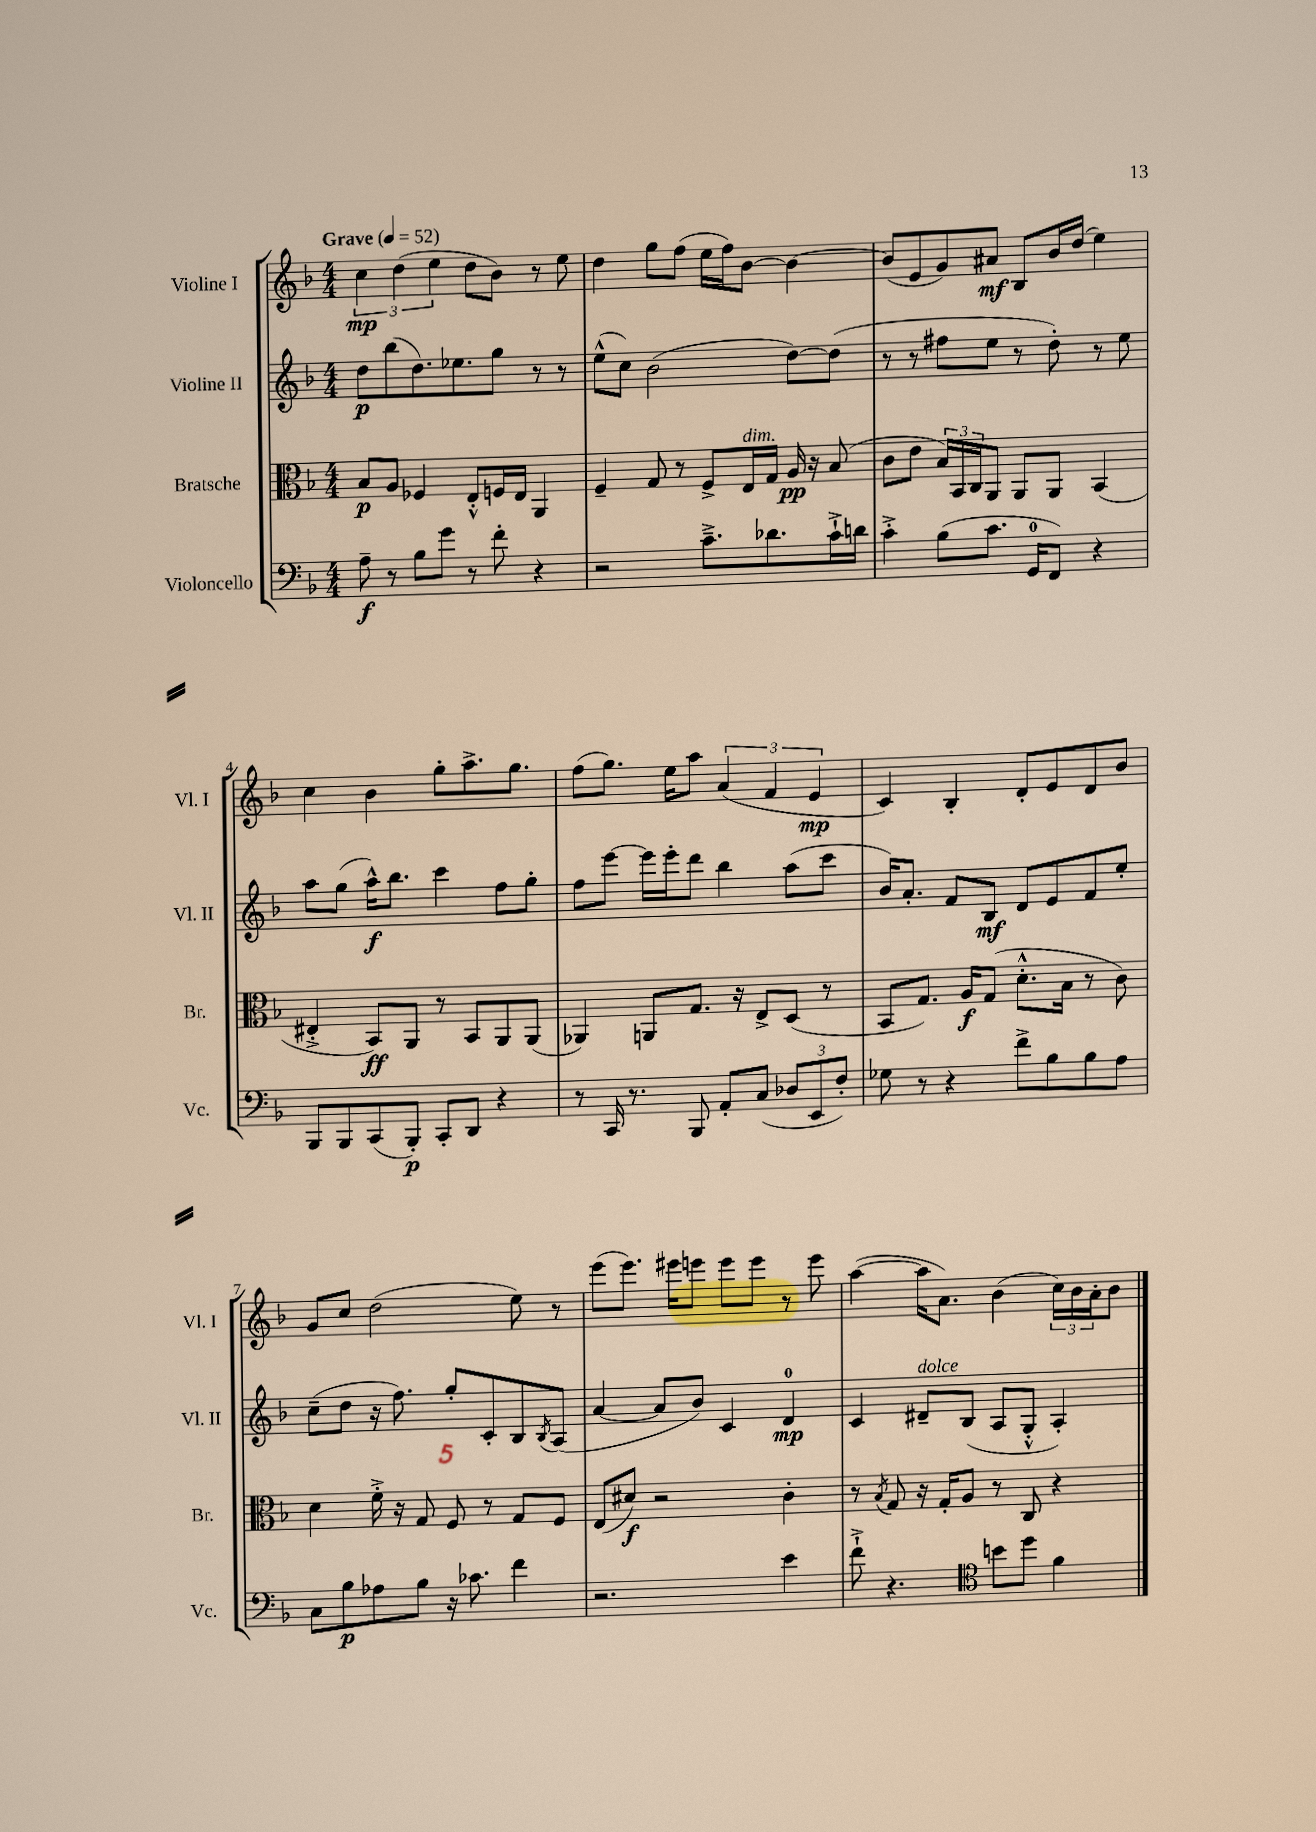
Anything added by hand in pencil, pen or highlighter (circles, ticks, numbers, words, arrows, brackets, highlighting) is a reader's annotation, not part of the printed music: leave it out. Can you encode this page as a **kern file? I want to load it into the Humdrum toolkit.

**kern	**kern	**kern	**kern
*staff4	*staff3	*staff2	*staff1
*clefF4	*clefC3	*clefG2	*clefG2
*k[b-]	*k[b-]	*k[b-]	*k[b-]
*M4/4	*M4/4	*M4/4	*M4/4
*MM52	*MM52	*MM52	*MM52
8A~\	8B-/L	8dd\L	6cc\
8r	8A/J	(8bb-\	.
.	.	.	(6dd\
8B-\L	4F-/	8.dd\)	.
.	.	.	6ee\
8g\J	.	.	.
.	.	8.ee-\	.
8r	8E'^^/L	.	8dd\L
8f'\	16F/L	8gg\J	8b-\J)
.	16E/JJ	.	.
4r	4AA/	8r	8r
.	.	8r	8ee\
=	=	=	=
2r	4F~/	(8ee^^\L	4dd\
.	.	8cc\J)	.
.	8G/	(2b-\	8gg\L
.	8r	.	(8ff\J
8.c~^\L	8F^/L	.	16ee\LL
.	.	.	16ff\J)
.	16E/L	.	[8b-\J
8.d-\	16G/JJ	.	.
.	16A/	[8dd\L)	4b-\_
.	16r	.	.
16c`^\L	(8B-/	(8dd\]J	.
16d\JJ	.	.	.
=	=	=	=
4c'^\	8c\L	8r	(8b-/]L
.	8e\J	8r	8e/
(8B-\L	24B-/LL)	8ff#\L	8g/)
.	24BB-/	.	.
.	24C/J	.	.
8.c\J	8AA/J	8ee\J	8a#/J
.	8AA/L	8r	8B-/L
16GG/LK	.	.	.
8FF/J)	8AA/J	8dd'\)	16b-/L
.	.	.	(16dd/JJ
4r	(4BB-/	8r	4ee\)
.	.	8ee\	.
=	=	=	=
8BBB-/L	4E#'^/	8aa\L	4cc\
8BBB-/	.	(8gg\J	.
(8CC/	8BB-/L)	16aa^^\LK)	4b-\
.	.	8.bb-\J	.
8BBB-'/J)	8AA/J	.	.
8CC'/L	8r	4ccc\	8gg'\L
8DD/J	8BB-/L	.	8.aa^\
4r	8AA/	8ff\L	.
.	.	.	8.gg\J
.	(8AA/J	8gg'\J	.
=	=	=	=
8r	4AA-/)	8ff\L	(8ff\L
16CC/	.	[8eee\J	8.gg\J)
8.r	.	.	.
.	8AA/L	16eee\]LL	.
.	.	16eee'\J	16ee\LK
8BBB-/	8.G/J	8ddd\J	8aa\J
8AA'/L	.	4bb-\	(6a/
.	16r	.	.
(8C/J	8E^/L	.	.
.	.	.	6f/
12D-/L	(8D/J	(8aa\L	.
12EE/	.	.	6e/
.	8r	8ccc\J	.
12F'/J)	.	.	.
=	=	=	=
8G-\	8BB-/L	16b-/LK)	4c/)
.	.	8.a'/J	.
8r	8.G/J)	.	.
4r	.	8f/L	4B-'/
.	16A/LK	.	.
.	(8G/J	8B-/J	.
8f^\L	8.d'^^\L	8d/L	8d'/L
8B-\	.	8e/	8e/
.	16B-\Jk	.	.
8B-\	8r	8f/	8d/
8A\J	8c\)	8ee'/J	8b-/J
=	=	=	=
8C\L	4d\	(8cc~\L	8g/L
8B-\	.	8dd\J	8cc/J
8A-\	16f'^\	16r	(2dd\
.	16r	8.ff\)	.
8B-\J	8G/	.	.
16r	8F/	8gg'/L	.
8.c-\	.	.	.
.	8r	8c'/	.
4f\	8G/L	8B-/	8ee\)
.	.	8qB-/	.
.	8F/J	(8A/J	8r
=	=	=	=
2.r	(8E/L	[4a/	(8eee\L
.	8d#/J)	.	8.eee\J)
.	2r	8a/]L	.
.	.	.	16eee#\LK
.	.	8b-/J)	8eee\J
.	.	4c/	8eee\L
.	.	.	8eee\J
4e\	4c'\	4d/	8r
.	.	.	8eee\
=	=	=	=
8f`^\	8r	4c/	([4aa\
.	8qB-/	.	.
4.r	8G/	.	.
.	16r	8d#~/L	16aa\]LK
.	16G'/LK	.	8.a\J)
.	8A/J	(8B-/J	.
*clefC4	*	*	*
8b\L	8r	8A/L	(4b-\
8dd\J	8C/	8G'^^/J	.
4f\	4r	4A'/)	24cc\LL)
.	.	.	24b-\
.	.	.	24a'\J
.	.	.	8b-\J
==	==	==	==
*-	*-	*-	*-
